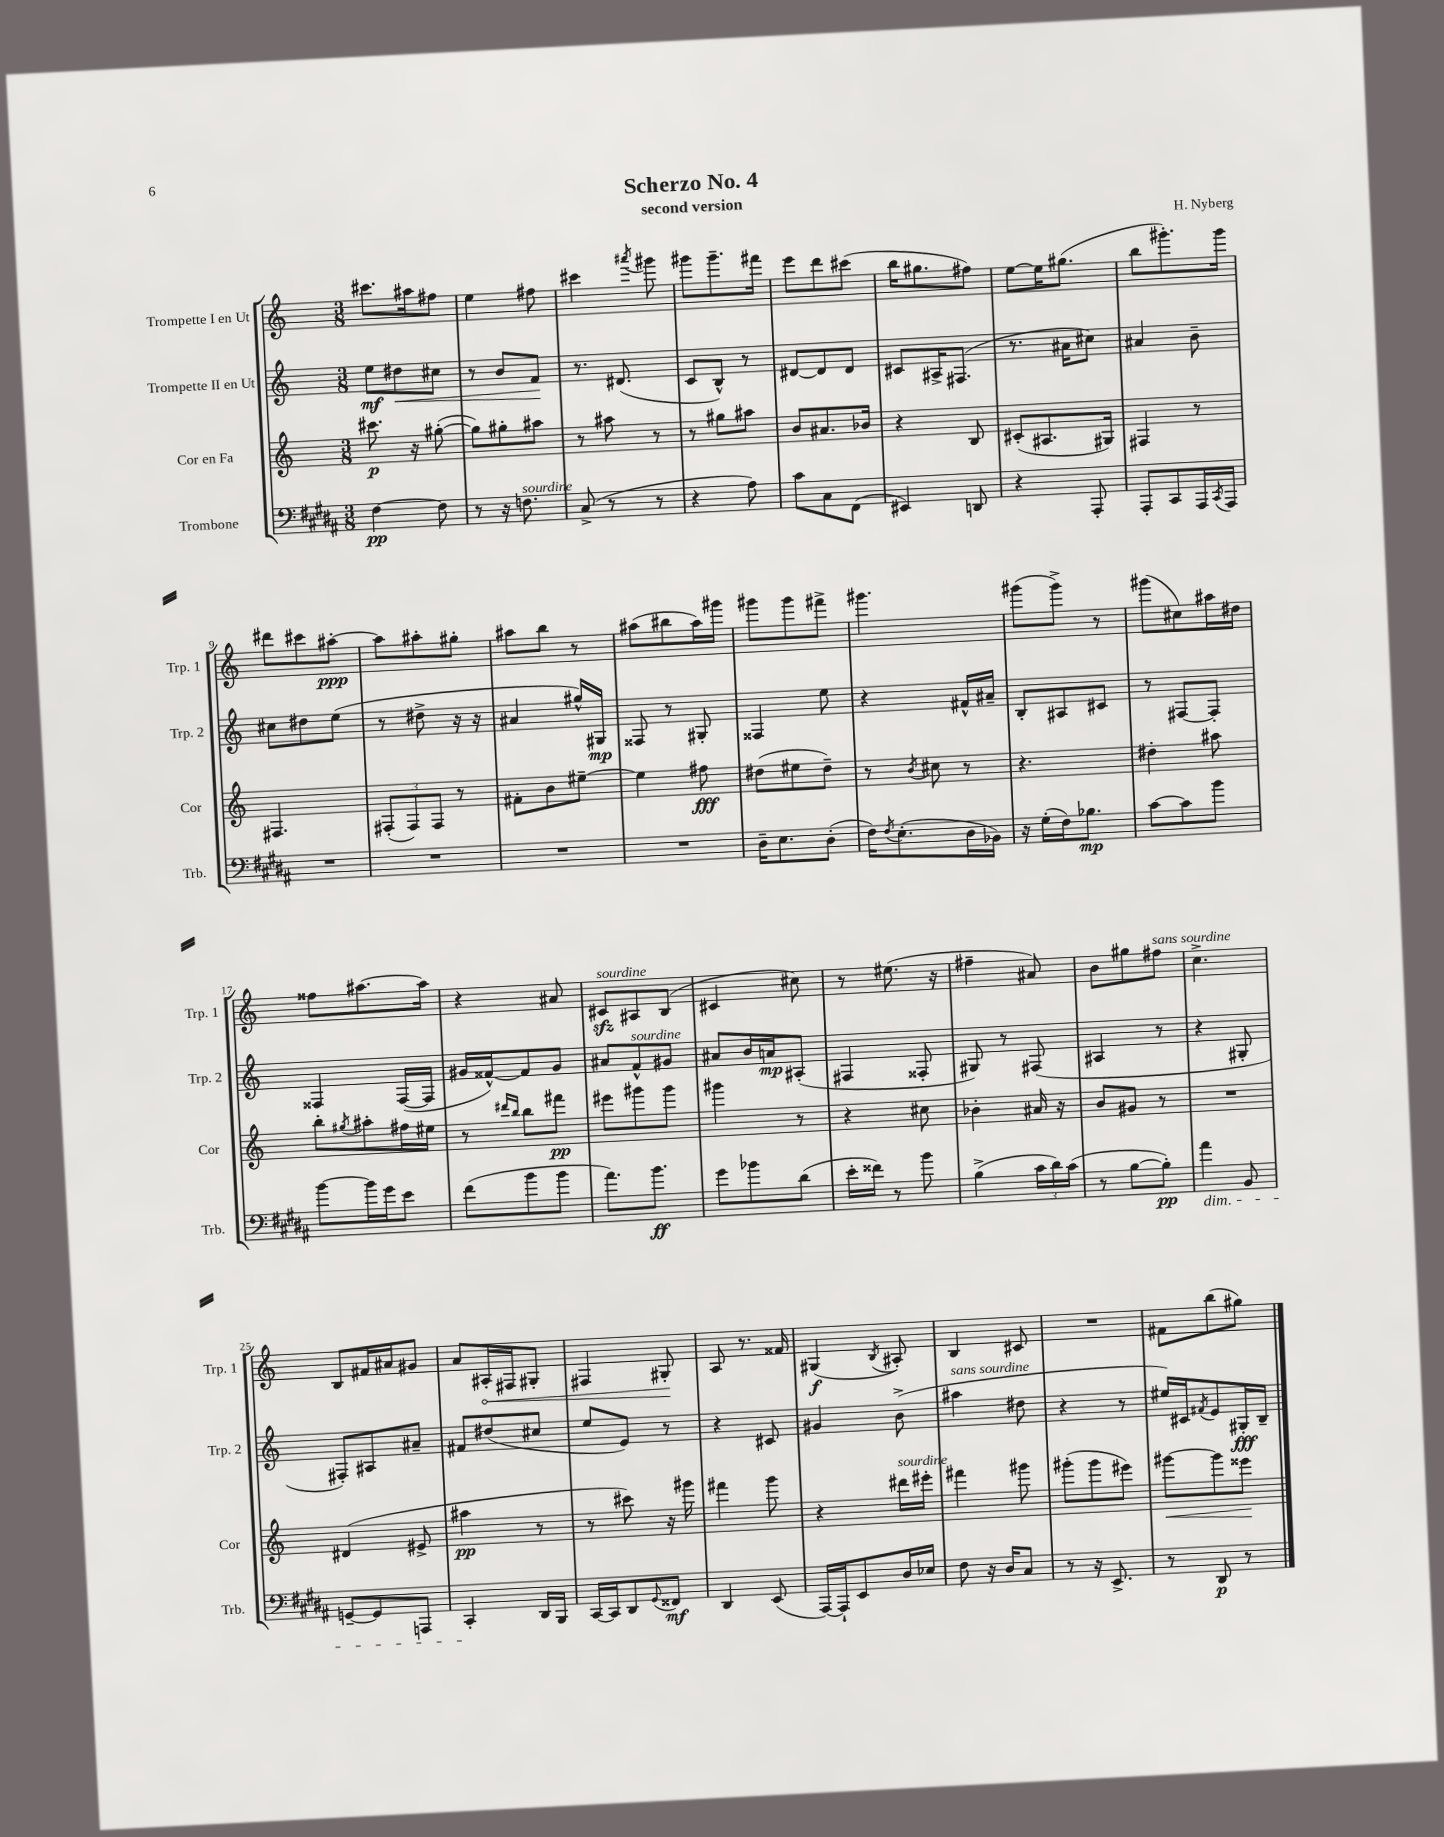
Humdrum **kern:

**kern	**kern	**kern	**kern
*staff4	*staff3	*staff2	*staff1
*clefF4	*clefG2	*clefG2	*clefG2
*k[f#c#g#d#a#]	*k[]	*k[]	*k[]
*M3/8	*M3/8	*M3/8	*M3/8
[4F#	8.ccc#	8ee	8.ccc#
.	.	8dd#	.
.	16r	.	16aa#
8F#]	([8gg#'	8cc#	8ff#
=	=	=	=
8r	8gg#])	8r	4ee
16r	8gg#'	8b	.
8.F	.	.	.
.	8aa#	8f	8ff#
=	=	=	=
(8C#^	8r	8.r	4ccc#
8r	8aa#	.	.
.	.	(8.d#	.
.	.	.	8qaaa#
8r	8r	.	8ggg#
=	=	=	=
4r	8r	8c	8ggg#
.	8gg#	8B^^)	8.ggg#~
8A#)	8aa#	8r	.
.	.	.	16fff#
=	=	=	=
8c#	8b	[8d#	8eee
8C#	8.a#	8d#]	8ddd
(8FF#	.	8d#	(8ccc#
.	16b-	.	.
=	=	=	=
4EE#)	4r	8c#	16bb
.	.	.	8.gg#
.	.	16A#^	.
.	.	(8.F#	.
8DD	8B	.	8ff#)
=	=	=	=
4r	(8c#'	8.r	[8ee
.	8.A#	.	16ee]
.	.	16a#	(8.gg#
8AAA#'	.	8cc#)	.
.	16G#)	.	.
=	=	=	=
8AAA#'	4F#	4a#	8bb
8CC#	.	.	8.ggg#')
16AAA#	8r	8b~	.
8qCC#	.	.	.
16AAA#	.	.	16ggg#
=	=	=	=
4.r	4.F#	8cc#	8ddd#
.	.	8dd#	8ccc#
.	.	(8ee	[8aa#'
=	=	=	=
4.r	(12F#'	8r	8aa#]
.	12F#)	.	.
.	.	8dd#^	8aa#'
.	12F#	.	.
.	8r	16r	8gg#'
.	.	16r	.
=	=	=	=
4.r	8f#'	4a#	8aa#
.	8b	.	8bb
.	[8ee#~	16gg#^^)	8r
.	.	16G#	.
=	=	=	=
4.r	4ee#]	8F##	(8aa#
.	.	8r	8bb#
.	8ff#	8G#'	16aa#)
.	.	.	16ggg#
=	=	=	=
16D#~	(8dd#	4F##	8ggg#
8.E	.	.	.
.	8ee#	.	8ggg#
(8D#'	8dd#~)	8ee	8fff#^
=	=	=	=
16F#)	8r	4r	4.ggg#
8qF#	.	.	.
(8.E'	.	.	.
.	8qb	.	.
.	8cc#	.	.
16D#	8r	16f#^^	.
16BB-)	.	16a#~	.
=	=	=	=
16r	4.r	8B'	(8ggg#
(16G#'	.	.	.
16F#)	.	8A#	8ggg#^)
8.B-	.	.	.
.	.	8c#	8r
=	=	=	=
[8c#	4dd#'	8r	(8ggg#
8c#]	.	[8F#	8cc#)
8b	8aa#	8F#']	16aa#
.	.	.	16dd#
=	=	=	=
[8b	8bb'	4F##	8ff##
.	8qgg#	.	.
16b]	8aa#'	.	[8.aa#
16g#	.	.	.
8e	16ff#	([16F##	.
.	16ee#	16F##]	16aa#]
=	=	=	=
(8f#	8r	16g#	4r
.	.	[16f##^^)	.
.	16qqddd#	.	.
.	16qqbb	.	.
8b	8bb	8f##]	.
8b	8fff#	8g#	8a#
=	=	=	=
8.a#)	8eee#	8a#	8c#
.	8ggg#	8f^^	8A#
8.b	.	.	.
.	8ggg#	8g#	(8B
=	=	=	=
8g#	4ggg#	8a#	4c#
8b-	.	16b	.
.	.	16a	.
(8d#	8r	(8A#'	8cc#)
=	=	=	=
16e'	4r	4F#	8r
16f##)	.	.	.
8r	.	.	(8.ee#
8b	8cc#	8F##'	.
.	.	.	16r
=	=	=	=
(4B^	4b-'	8G#)	4ff#~
.	.	8r	.
24c#	16a#	(8F#	8a#)
24d#)	.	.	.
.	16r	.	.
(24c#	.	.	.
=	=	=	=
8r	8b	4A#	8b
[8B	8g#	.	8gg#
8B'])	8r	8r	8ff#
=	=	=	=
4a#	4.r	4r	4.cc^
8BB	.	8G#'	.
=	=	=	=
[8GG~	(4d#	8F#')	8B
8GG]	.	8A#	16f#
.	.	.	16a#
8AAA	8e#^	8a#~	8g#
=	=	=	=
4CC#'	4aa#	8f#	8a
.	.	(8dd#	16A#'
.	.	.	16F#
16DD#	8r	8cc#	8G#'
16BBB	.	.	.
=	=	=	=
[16CC#	8r	8ee	4F#
16CC#]	.	.	.
8DD#	8ccc#)	8e)	.
8qqGG#	.	.	.
8FF##	16r	8r	8G#'
.	16ggg#	.	.
=	=	=	=
4DD#	4fff#	4r	8A
.	.	.	8.r
(8EE	8ggg	8c#	.
.	.	.	16f##
=	=	=	=
[16AAA#)	4r	4g#	(4G#
16AAA#`]	.	.	.
8EE	.	.	.
.	.	.	8qB
16D#	16ddd#	(8b^	8A#')
16E-	16eee#'	.	.
=	=	=	=
8F#	4fff#	4aa#	4B
16r	.	.	.
16D#	.	.	.
8C#	8ggg#	8dd#	8c#
=	=	=	=
8r	(8ggg#'	4r	4.r
16r	8ggg#	.	.
8.EE^	.	.	.
.	8eee#)	8r	.
=	=	=	=
8r	[8ggg#	16ee#)	8f#
.	.	16c#	.
.	.	8qf#	.
8DD#	8ggg#]	8e	(8bb
8r	8eee##	16G#'	8gg#)
.	.	16B~	.
==	==	==	==
*-	*-	*-	*-
